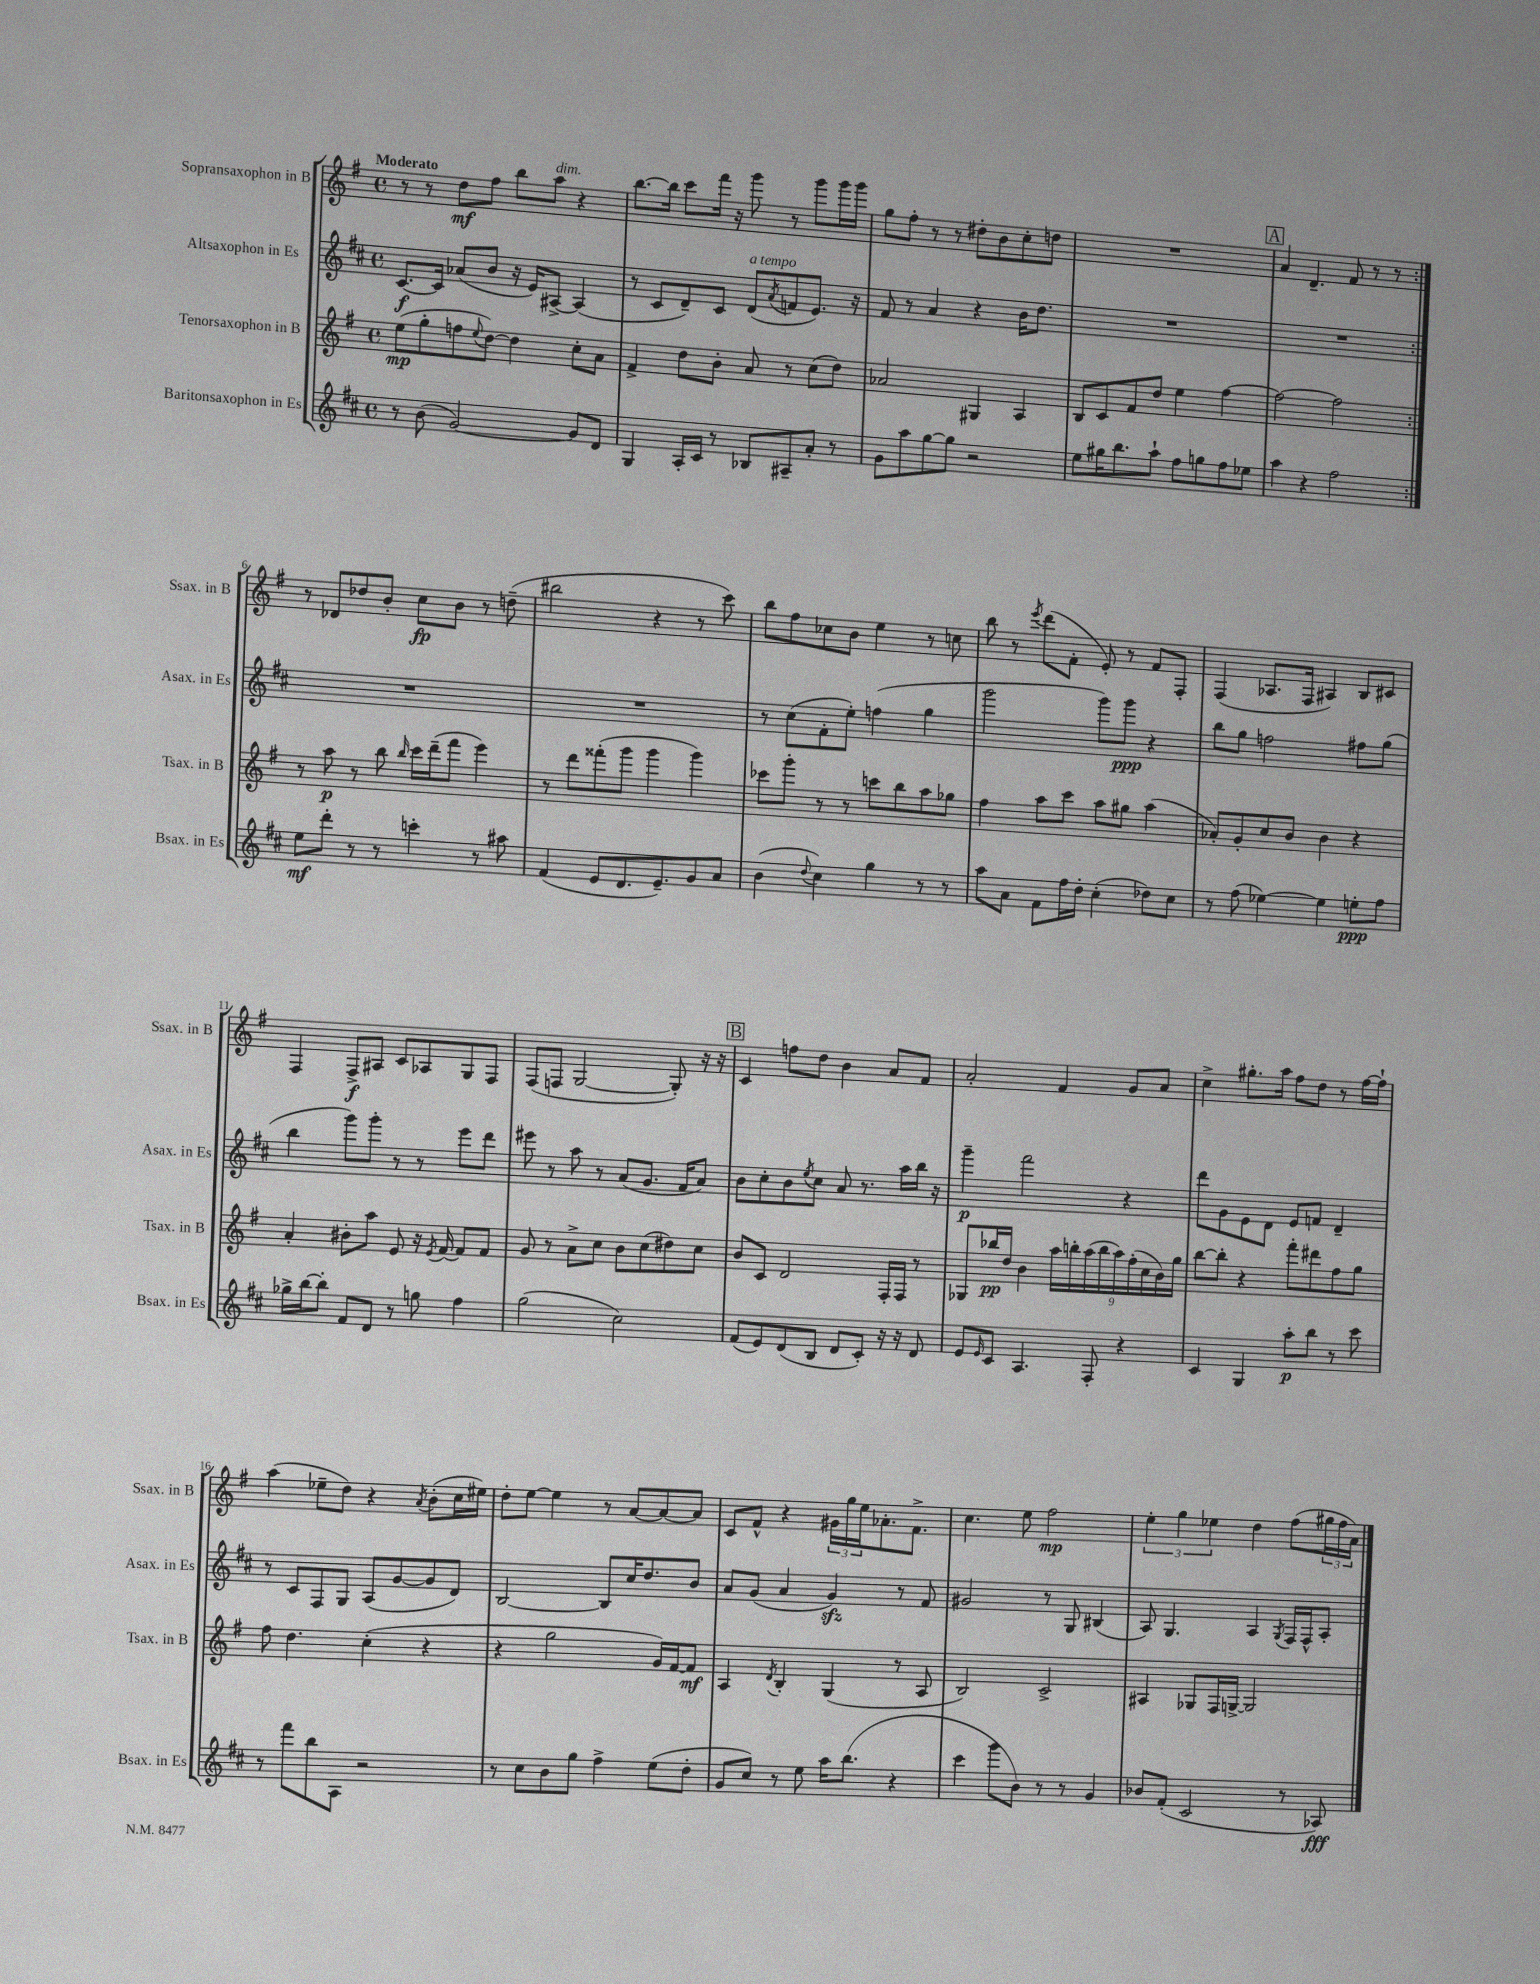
<<
\new StaffGroup <<
\new Staff = "s0" \with { instrumentName = "Sopransaxophon in B" shortInstrumentName = "Ssax. in B" } {
    \clef treble \key g \major \defaultTimeSignature \time 4/4 \tempo "Moderato"
    \repeat volta 2 { r8 r8 d''8\mf fis''8 b''8 a''8^\markup { \italic "dim." } r4 |
    b''8.~ b''16 c'''8 fis'''16 r16 g'''8 r8 g'''8 g'''16 g'''16 |
    g''8 fis''8-. r8 r8 dis''8-. b'8 c''8-. d''8 |
    R1 |
    \mark \markup { \box "A" } a'4 d'4.-- fis'8 r8 r8 | }
    r8 des'8 des''8 b'8-. c''8\fp b'8 r8 d''8--( |
    bis''2 r4 r8 c'''8) |
    b''8 fis''8 ces''8 b'8 e''4 r8 c''8 |
    b''8 r8 \acciaccatura { e'''8 } d'''8( fis'8-. e'8-.) r8 fis'8 fis8-. |
    fis4( aes8. fis16 ais4) b8 cis'8 |
    fis4 fis8->\f ais8 c'8 aes8 g8 fis8 |
    fis8( f8 g2~ g8-.) r16 r16 |
    \mark \markup { \box "B" } c'4 f''8 d''8 b'4 a'8 fis'8 |
    a'2-. fis'4 g'8 a'8 |
    c''4-> gis''8.-. a''16 fis''8 d''8 r8 fis''16~ fis''16-! |
    a''4( ees''8-- d''8) r4 \acciaccatura { a'8 } b'8-.( c''16 eis''16) |
    d''8-. e''8~ e''4 r8 a'8~ a'8~ a'8 |
    c'8 fis'8-^ r4 \tuplet 3/2 { gis'16 g''16 e''16 } aes'8.-. fis'8.-> |
    c''4. e''8 fis''2\mp |
    \tuplet 3/2 { e''4-. g''4 ees''4 } d''4 fis''8( \tuplet 3/2 { gis''16 fis''16 a'16) } \bar "|." |
}
\new Staff = "s1" \with { instrumentName = "Altsaxophon in Es" shortInstrumentName = "Asax. in Es" } {
    \clef treble \key d \major \defaultTimeSignature \time 4/4
    \repeat volta 2 { cis'8.~\f cis'16 aes'8( b'8 r16 e'16) ais8~-> ais4( |
    r8 cis'8 d'8--) cis'8 d'8^\markup { \italic "a tempo" }( \acciaccatura { a'8 } f'8 e'8.) r16 |
    fis'8 r8 a'4 r4 b'16 d''8. |
    R1 |
    \mark \markup { \box "A" } R1 | }
    R1 |
    R1 |
    r8 cis''8( fis'8-. e''8-.) f''4( g''4 |
    g'''2 g'''8) g'''8\ppp r4 |
    b''8 g''8 f''2 fis''8 g''8( |
    b''4 g'''8) g'''8-. r8 r8 e'''8 d'''8 |
    eis'''8 r8 a''8 r8 a'8( g'8. fis'16 a'8) |
    \mark \markup { \box "B" } b'8 cis''8-. b'8 \acciaccatura { e''8 } cis''8 a'8 r8. a''16 b''16 r16 |
    g'''4--\p fis'''2 r4 |
    d'''8 g'8 e'8 d'8 e'8 f'8 d'4-- |
    r8 cis'8 fis8 g8 a8( g'8~ g'8 d'8) |
    b2~ b8 cis''16 d''8. b'8 |
    a'8 g'8( a'4 g'4\sfz) r8 fis'8 |
    gis'2 r8 g8 bis4( |
    a8) g4. a4 \acciaccatura { g8 } fis16 fis16-^ a8-. \bar "|." |
}
\new Staff = "s2" \with { instrumentName = "Tenorsaxophon in B" shortInstrumentName = "Tsax. in B" } {
    \clef treble \key g \major \defaultTimeSignature \time 4/4
    \repeat volta 2 { e''8\mp( g''8-. f''8 \appoggiatura { e''8 } d''8~) d''4 c''8-. a'8 |
    fis'4-> d''8 b'8-. a'8 r8 c''8( d''8) |
    aes'2 gis4 a4 |
    b8 c'8 fis'8 d''8 e''4 fis''4~ |
    \mark \markup { \box "A" } fis''2~ fis''2 | }
    r8 a''8\p r8 b''8 \grace { b''16 } c'''16 d'''16--( fis'''8 e'''4) |
    r8 d'''8 fisis'''8-.( g'''8 g'''4 g'''4) |
    ces'''8 g'''8-. r8 r8 c'''8 b''8 a''8 ges''8 |
    fis''4 a''8 c'''8 a''8 gis''8 a''4( |
    aes'8-.) g'8-. c''8 b'8 b'4 r4 |
    a'4-. bis'8-. a''8 e'8 r16 \acciaccatura { e'8 } fis'16~ fis'8 fis'8 |
    g'8 r8 a'8-> c''8 b'8 c''8( dis''8) c''8 |
    \mark \markup { \box "B" } b'8 c'8 d'2 fis16-. fis16 r8 |
    ges8 bes''16\pp d''16 b'4 \tuplet 9/8 { a''16 b''16-. a''16( b''16 a''16) fis''16-.( c''16 b'16) g''16 } |
    b''8~ b''8-. r4 fis'''8-. dis'''8 fis''8 g''8 |
    fis''8 d''4. c''4-.( r4 |
    r4 g''2 g'16) fis'16~ fis'8\mf |
    a4 \acciaccatura { d'8 } b4-. g4( r8 a8 |
    b2) c'2-> |
    ais4 ges8 fis16 g16~-> g2 \bar "|." |
}
\new Staff = "s3" \with { instrumentName = "Baritonsaxophon in Es" shortInstrumentName = "Bsax. in Es" } {
    \clef treble \key d \major \defaultTimeSignature \time 4/4
    \repeat volta 2 { r8 b'8( g'2~) g'8 d'8 |
    g4 a16-. cis'16 r8 bes8 ais8-- a'8-. r8 |
    g'8 a''8 g''8~ g''8 r2 |
    e''8 gis''16 b''8. a''8-! fis''8 g''8 fis''8 ees''8 |
    \mark \markup { \box "A" } a''4 r4 fis''2 | }
    e''8\mf d'''8-. r8 r8 c'''4-. r8 ais''8 |
    fis'4( e'8 d'8. e'8.--) g'8 a'8 |
    b'4( \appoggiatura { d''8 } cis''4) g''4 r8 r8 |
    a''8 a'8 fis'8 fis''16 d''16-. cis''4-.( des''8) cis''8 |
    r8 fis''8( ees''4~) ees''4 e''8-.\ppp fis''8 |
    ges''16-> b''16~ b''8-. fis'8 d'8 r8 g''8 fis''4 |
    g''2( cis''2) |
    \mark \markup { \box "B" } fis'8( e'8) d'8( b8 d'8 cis'8-.) r16 r16 d'8 |
    e'8 \grace { e'16 } cis'8 a4. fis8-. r4 |
    cis'4 g4 a''8-.\p b''8 r8 cis'''8 |
    r8 fis'''8 b''8 a8 r2 |
    r8 cis''8 b'8 g''8 fis''4-> e''8( d''8-. |
    g'8 cis''8) r8 e''8 a''16 b''8.( r4 |
    cis'''4 g'''8 b'8) r8 r8 g'4 |
    bes'8 fis'8-.( cis'2 r8 aes8\fff) \bar "|." |
}
>>
>>
